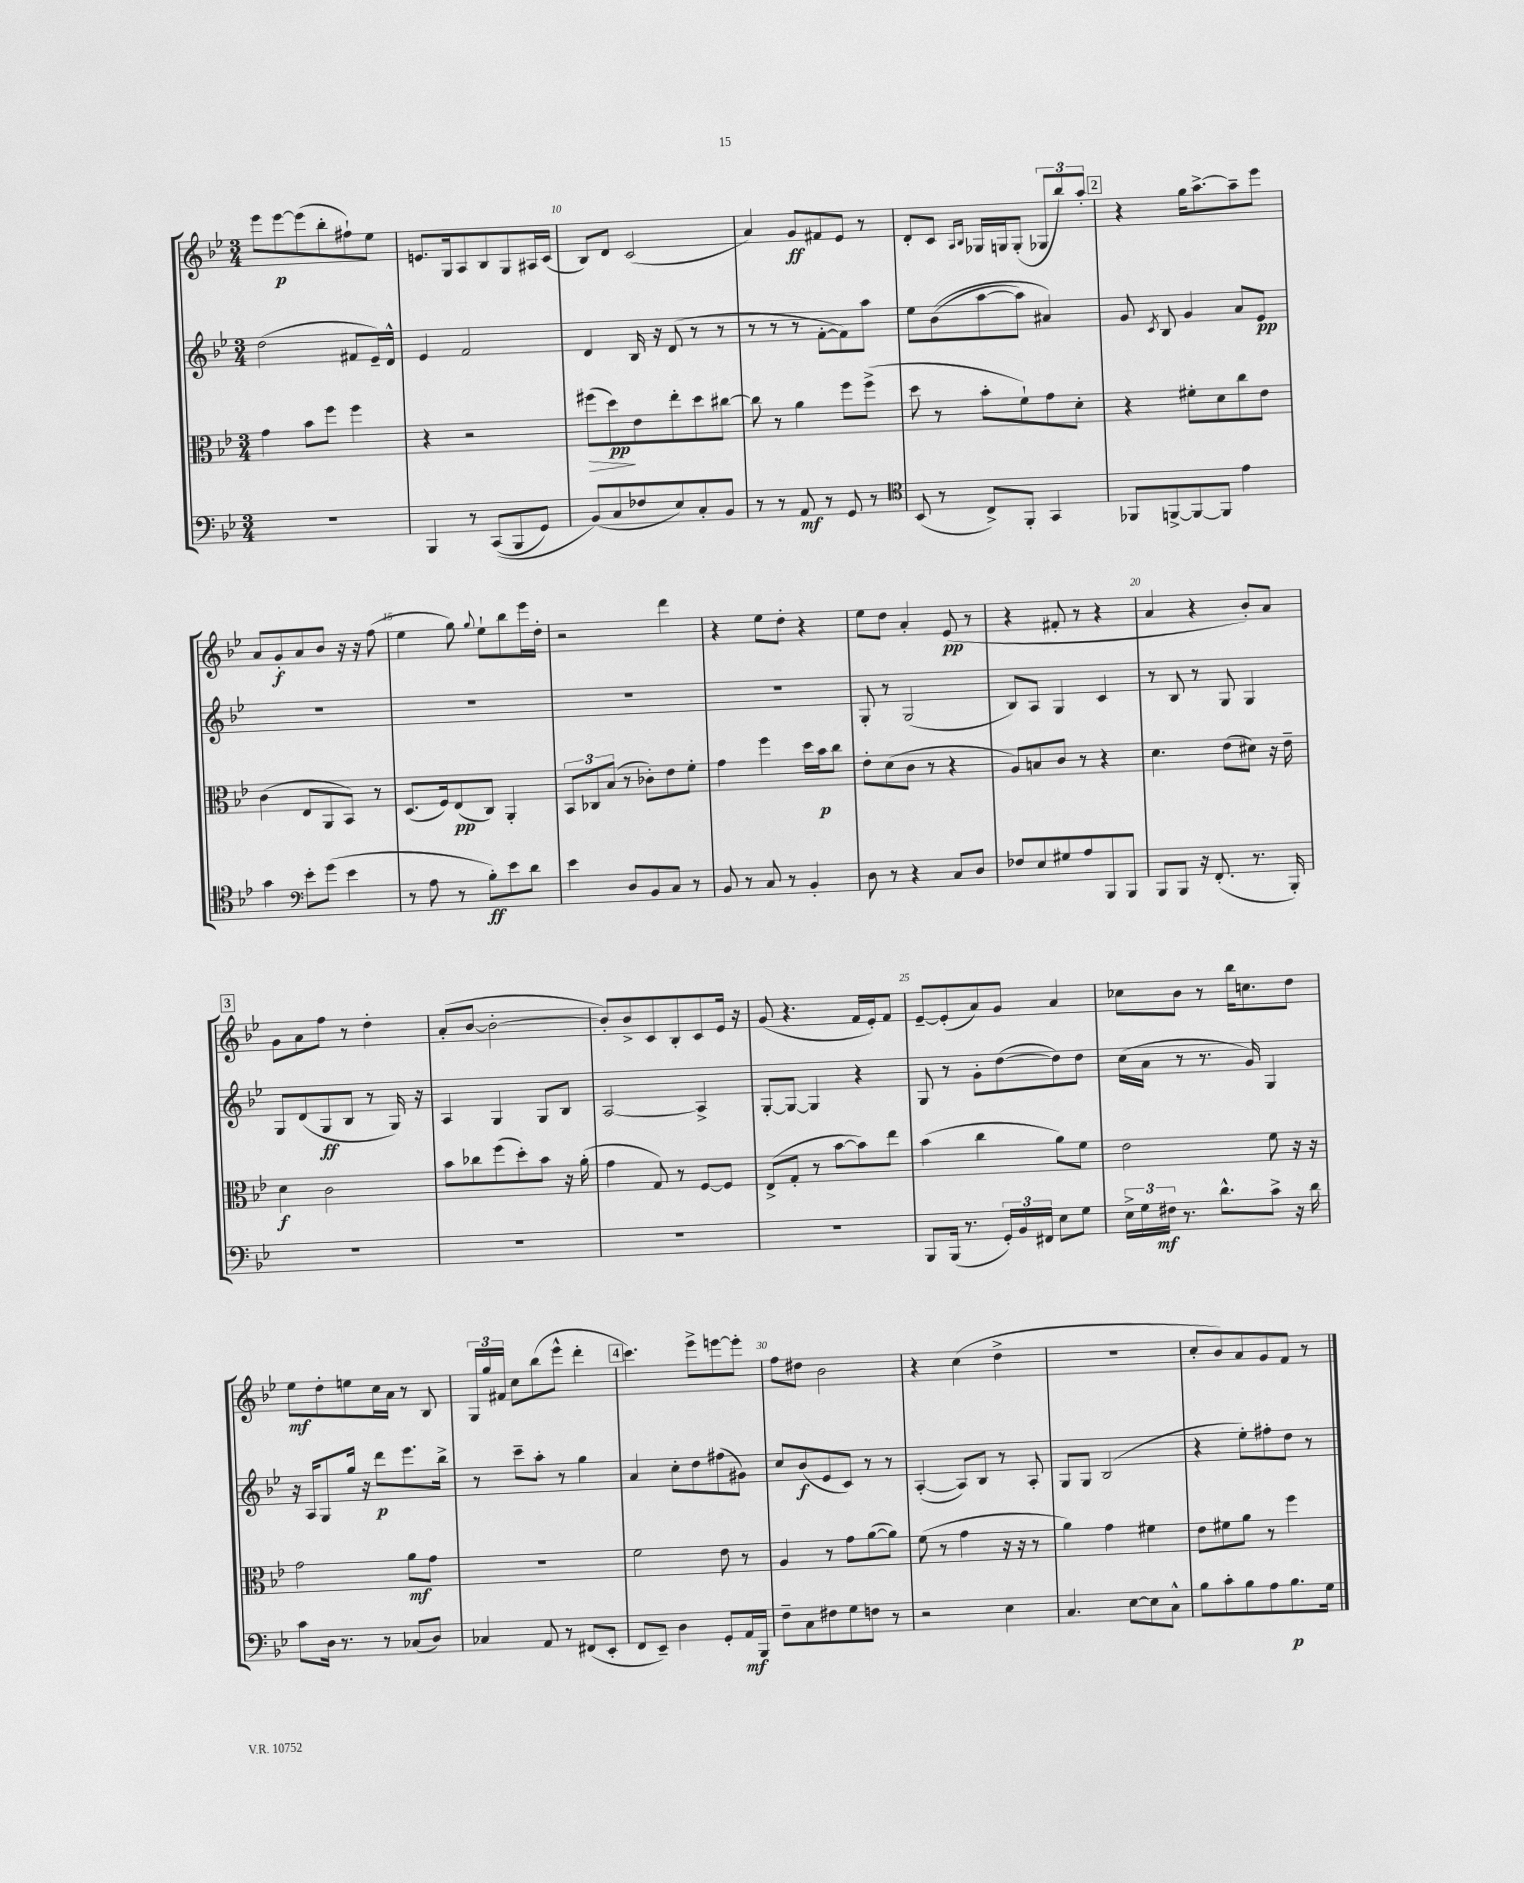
<<
\new StaffGroup <<
\new Staff = "s0" {
    \clef treble \key bes \major \numericTimeSignature \time 3/4
    \autoBeamOff ees'''8[ ees'''8~\p ees'''8( bes''8-. fis''8-!) ees''8] |
    e'8.[ g16 a8 bes8 g8 ais16 c'16]( |
    bes8[) d'8] c'2( |
    a'4) g'8[\ff fis'8 ees'8] r8 |
    d'8[-. c'8] \grace { a16[ bes16] } ges16[ g16 g8]-.( \tuplet 3/2 { ges8[ bes''8) a''8]-. } |
    \mark \markup { \box "2" } r4 g''16[ a''8.~-> a''8-- ees'''8] |
    a'8[ g'8-.\f a'8 bes'8] r16 r16 f''8( |
    ees''4 g''8) \appoggiatura { g''8 } ees''8[-! bes''8 ees'''16 d''16]-. |
    r2 d'''4 |
    r4 ees''8[ d''8]-. r4 |
    ees''8[ d''8] a'4-. ees'8\pp( r8 |
    r4 fis'8-. r8 r4 |
    a'4 r4 bes'8[-.) a'8] |
    \mark \markup { \box "3" } g'8[ a'8 f''8] r8 d''4-. |
    a'8[-.( bes'8]~ bes'2~-. |
    bes'8[-.) bes'8-> c'8 bes8-. c'8 ees'16] r16 |
    g'8( r4. f'16[ ees'16-.) f'8] |
    ees'8[~-- ees'8-.( a'8) g'8] a'4 |
    ces''8[ bes'8] r8 bes''16[ c''8. d''8] |
    ees''8[\mf d''8-. e''8 c''16 a'16] r8 bes8 |
    \tuplet 3/2 { g16[ g''16 fis'16] } c''8[ bes''8( ees'''8]-^ d'''4-. |
    \mark \markup { \box "4" } c'''4.) ees'''8[-> e'''8~ e'''8]-. |
    f''8[ dis''8] bes'2 |
    r4 c''4( d''4-> |
    R2. |
    c''8[-. bes'8) a'8 g'8 f'8] r8 \bar "|." |
}
\new Staff = "s1" {
    \clef treble \key bes \major \numericTimeSignature \time 3/4
    \autoBeamOff d''2( fis'8[ ees'16--) d'16]-^ |
    ees'4 f'2 |
    d'4 bes16 r16 d'8( r8 r8 |
    r8 r8 r8 f'8[~-. f'8) a''8] |
    ees''8[ bes'8(\( a''8~ a''8]) ais'4\) |
    \mark \markup { \box "2" } g'8 \acciaccatura { c'8 } bes8 g'4 a'8[ ees'8]\pp |
    R2. |
    R2. |
    R2. |
    R2. |
    g8-. r8 g2( |
    bes8[) a8] g4 c'4 |
    r8 bes8 r8 g8 g4 |
    \mark \markup { \box "3" } g8[ d'8( g8\ff bes8] r8 g16) r16 |
    a4 g4 g8[ bes8] |
    a2~ a4-> |
    g8[~-. g8]~ g4 r4 |
    g8 r8 g'8[-. d''8~( d''8) d''8] |
    c''16[( a'16] r8 r8. g'16) g4 |
    r16 a16[ g8 g''16] r16 d'''8[\p ees'''8. bes''16]-> |
    r8 c'''8[-- a''8]-. r8 g''4 |
    \mark \markup { \box "4" } a'4 c''8[-. d''8 fis''8( gis'8]) |
    c''8[ bes'8\f( ees'8 c'8]) r8 r8 |
    a4~-.( a8[) bes8] r8 a8-. |
    g8[ g8] bes2( |
    r4 ees''8[-.) fis''8-. d''8] r8 \bar "|." |
}
\new Staff = "s2" {
    \clef alto \key bes \major \numericTimeSignature \time 3/4
    \autoBeamOff g'4 bes'8[ f''8] f''4 |
    r4 r2 |
    fis''8[\>( d''8\pp\!) ees'8 ees''8-. d''8 cis''8]~ |
    cis''8 r8 a'4 f''8[ f''8]->( |
    d''8 r8 bes'8[-. f'8-!) g'8 d'8]-. |
    \mark \markup { \box "2" } r4 fis'8[-. d'8 c''8 ees'8] |
    c'4( ees8[ a,8 bes,8]) r8 |
    d8.[( f16) ees8\pp( c8]) a,4-. |
    \tuplet 3/2 { bes,8[ ces8 bes8]( } r8 ces'8[-.) ees'8 f'8]-. |
    g'4 f''4 d''16[ bes'16\p c''8] |
    ees'8[-. d'8( c'8] r8 r4 |
    a8[) b8 c'8] r8 r4 |
    d'4. ees'8[( dis'8]) r16 ees'16-- |
    \mark \markup { \box "3" } d'4\f c'2 |
    bes'8[ ces''8 f''8( d''8-.) bes'8] r16 a'16-.( |
    g'4 g8) r8 f8[~ f8] |
    ees8[->( g8]-. r8 bes'8[~ bes'8) ees''8] |
    bes'4( c''4 a'8[) f'8] |
    ees'2 f'8 r16 r16 |
    g'2 a'8[\mf g'8] |
    r2. |
    \mark \markup { \box "4" } f'2 ees'8 r8 |
    a4 r8 g'8[ a'8~( a'8]) |
    f'8( r8 g'4 r16 r16 r8 |
    a'4) g'4 fis'4 |
    ees'8[ fis'8 a'8] r8 f''4 \bar "|." |
}
\new Staff = "s3" {
    \clef bass \key bes \major \numericTimeSignature \time 3/4
    \autoBeamOff R2. |
    bes,,4 r8 c,8[(\( bes,,8 g,8]) |
    bes,8[(\) c8 fes8 ees8) c8-. bes,8] |
    r8 r8 a,8\mf r8 g,8 r8 |
    \clef tenor bes,8( r8 c8[->) f,8]-. g,4 |
    \mark \markup { \box "2" } fes,8[ f,8~-> f,8~ f,8] ees'4 |
    g'4 \clef bass ees'8[-. g'8]( ees'4 |
    r8 a8 r8 bes8[-.\ff) ees'8 d'8] |
    ees'4 d8[ bes,8 c8] r8 |
    bes,8 r8 c8 r8 bes,4-. |
    d8 r8 r4 c8[ d8] |
    fes8[ ees8 gis8 a8 bes,,8 bes,,8] |
    bes,,8[ bes,,8] r16 f,8.-.( r8. bes,,16-.) |
    \mark \markup { \box "3" } R2. |
    R2. |
    R2. |
    R2. |
    bes,,8[ bes,,16]( r8. \tuplet 3/2 { g,16[-.) bes,16 fis,16] } ees8[ g8] |
    \tuplet 3/2 { ees16[-> g16 fis16]\mf } r8. d'8.[-^ c'8]-> r16 d'16 |
    c'8[ d16] r8. r8 ces8[( d8]) |
    ces4 a,8 r8 fis,8[( ees,8]-. |
    \mark \markup { \box "4" } f,8[ ees,8]--) d4 g,8[-. a,16\mf bes,,16] |
    f8[-- c8 fis8 g8 f8] r8 |
    r2 ees4 |
    c4. ees8[~ ees8 c8]-^ |
    bes8[ c'8-. bes8 a8 bes8.\p g16] \bar "|." |
}
>>
>>
\layout { \context { \Score currentBarNumber = #8 \override BarNumber.break-visibility = ##(#f #t #t) barNumberVisibility = #(every-nth-bar-number-visible 5) } }
